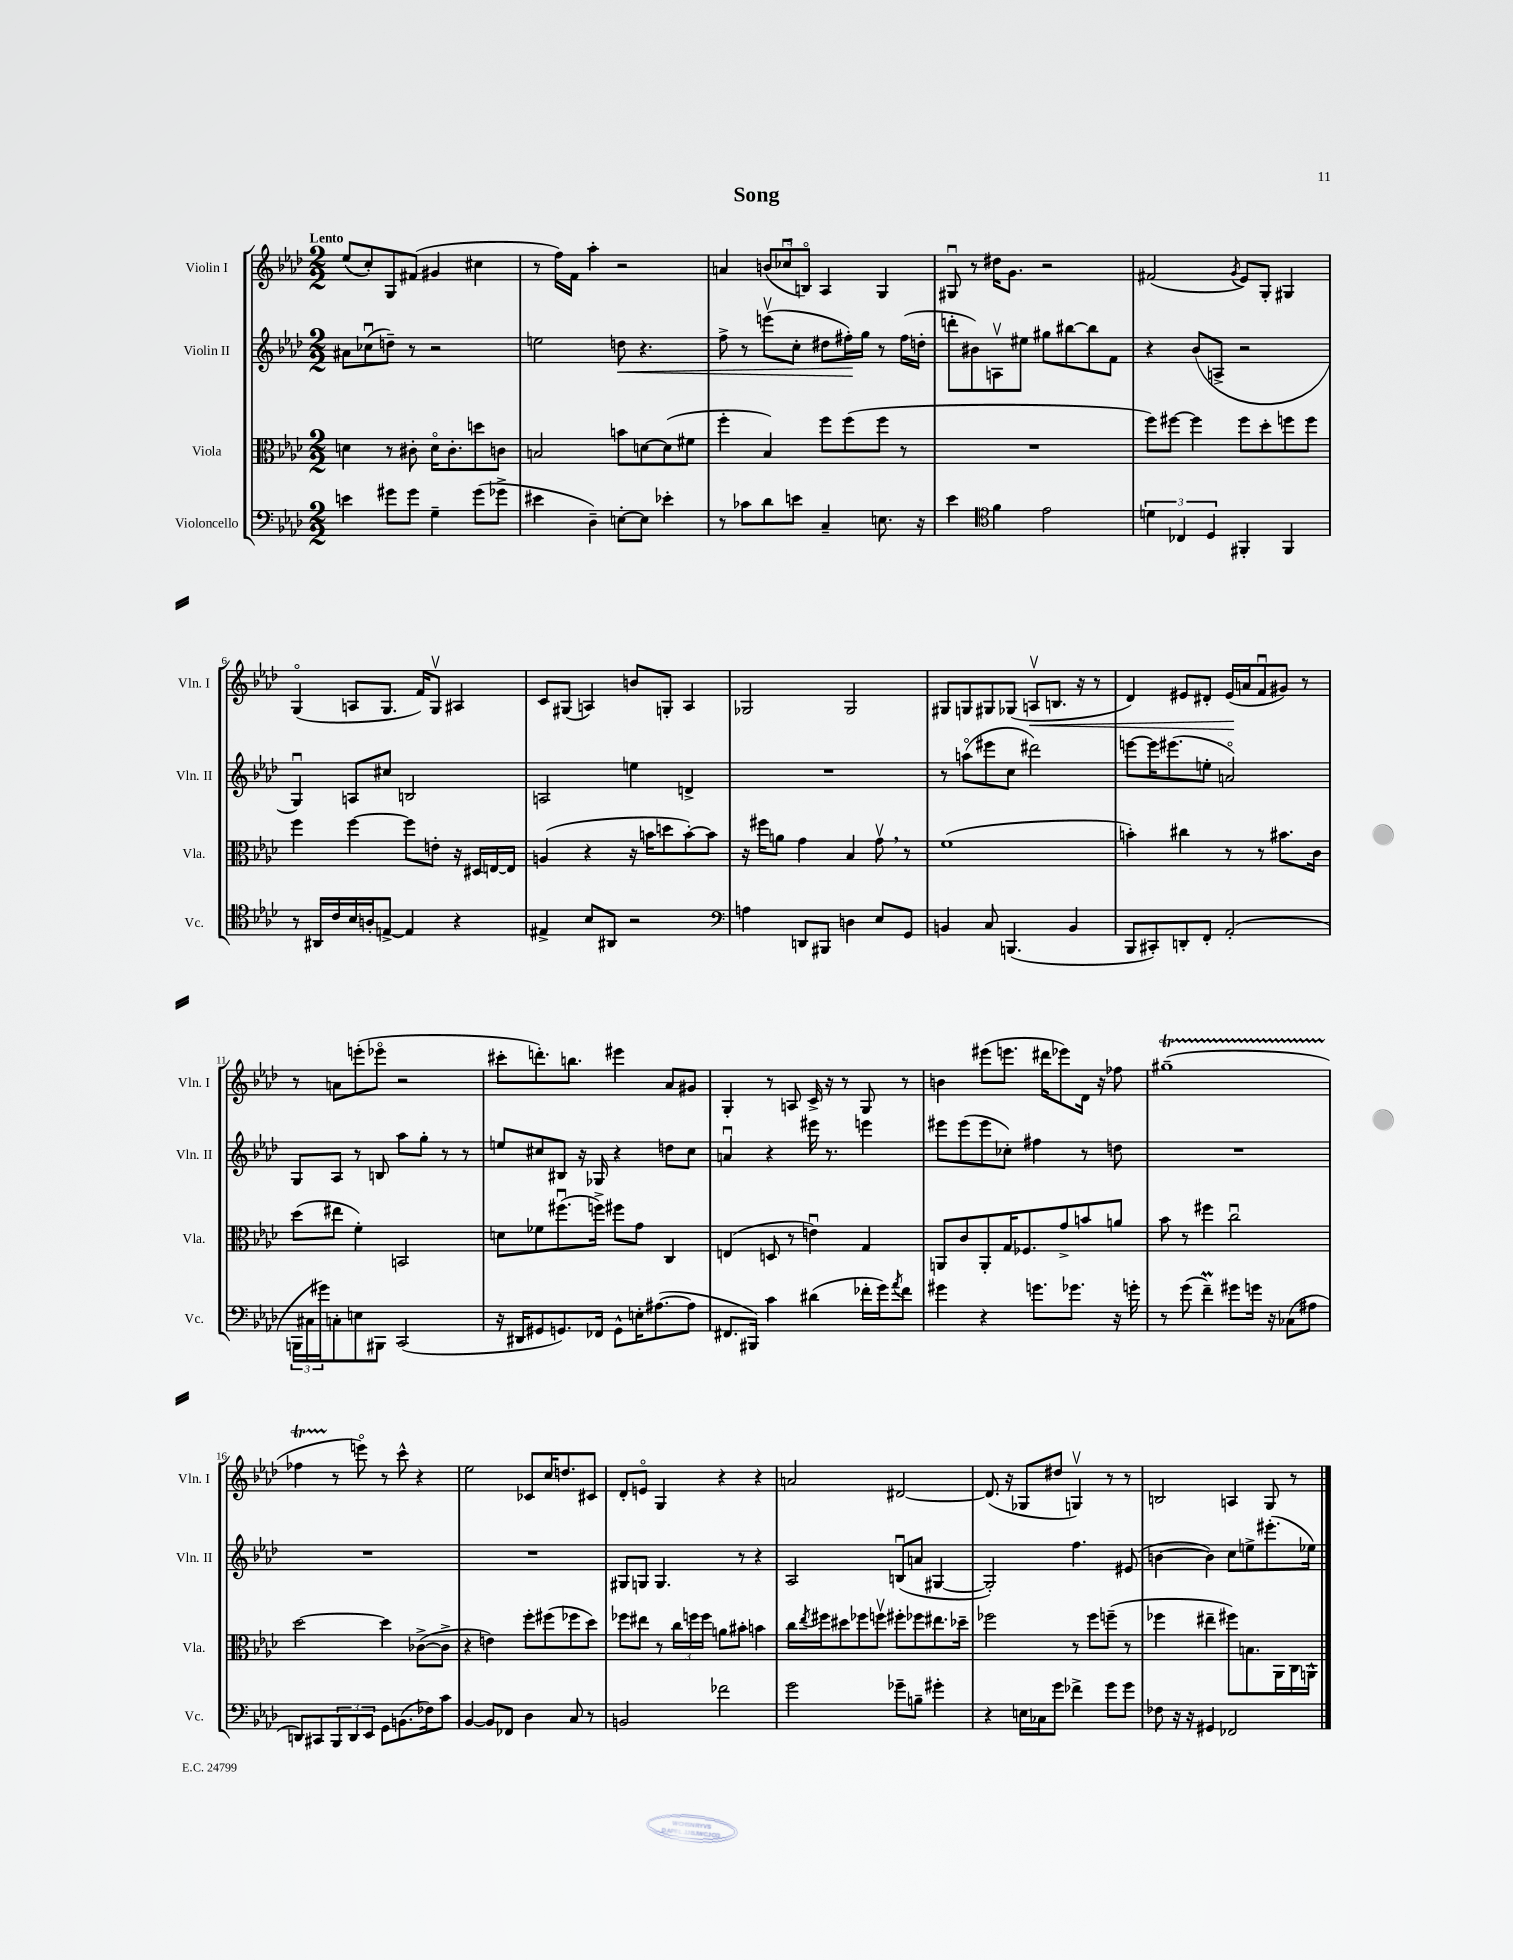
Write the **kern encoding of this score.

**kern	**kern	**kern	**dynam	**kern	**dynam
*part4	*part3	*part2	*part2	*part1	*part1
*staff4	*staff3	*staff2	*staff2	*staff1	*staff1
*I"Violoncello	*I"Viola	*I"Violin II	*	*I"Violin I	*
*I'Vc.	*I'Vla.	*I'Vln. II	*	*I'Vln. I	*
*clefF4	*clefC3	*clefG2	*	*clefG2	*
*k[b-e-a-d-]	*k[b-e-a-d-]	*k[b-e-a-d-]	*	*k[b-e-a-d-]	*
*M2/2	*M2/2	*M2/2	*	*M2/2	*
=1	=1	=1	=1	=1	=1
!	!	!	!	!LO:TX:a:B:t=Lento	!
4en\	4dn\	8a#X\L	.	(8ee-/L	.
.	.	(8cc-Xu\	.	8cc'/)	.
8g#X\L	8r	8ddn~\J)	.	8G/	.
8g#\J	8c#X'\	8r	.	(8f#X/J	.
4G~\	16d\KL	2r	.	4g#X/	.
.	8.c#'\	.	.	.	.
(8g#\L	8ddn\	.	.	4cc#X\	.
8g-X^\J	8cn\J	.	.	.	.
=2	=2	=2	=2	=2	=2
4e#X\	2Bn/	2een\	.	8r	.
.	.	.	.	16ff\LL)	.
.	.	.	.	16f\JJ	.
4D-~\)	.	.	.	4aa-'\	.
!	!	!	!LO:HP:b	!	!
[8En'\L	8bn\L	8ddn\	<	2r	.
8E\J]	[8dn\	4.r	.	.	.
4e-X'\	(8d\]	.	.	.	.
.	8f#X\J	.	.	.	.
=3	=3	=3	=3	=3	=3
8r	4ff'\	8ff^\	.	4an/	.
8c-X\L	.	8r	.	.	.
8d-\	4B-/)	(8eeenv\L	.	(12bn/L	.
.	.	.	.	12cc-Xu/	.
8en\J	.	8cc'\J	.	.	.
.	.	.	.	12Bn/J)	.
4C~/	8ff\L	8dd#X\L	.	4A-/	.
.	(8ff\	16ff#X'\L)	.	.	.
.	.	16gg\JJ	[	.	.
8.En\	8ff\J	8r	.	4G/	.
.	8r	(16ff#\LL	.	.	.
16r	.	16ddn'\JJ	.	.	.
=4	=4	=4	=4	=4	=4
4e-\	1r	8dddn'\L	.	8G#Xu/	.
.	.	8b#X\)	.	8r	.
*clefC4	*	*	*	*	*
4f\	.	8Anv\	.	16dd#X\KL	.
.	.	.	.	8.g\J	.
.	.	8ee#X\J	.	.	.
2e-\	.	8gg#X\L	.	2r	.
.	.	[8bb#X\	.	.	.
.	.	8bb#\]	.	.	.
.	.	8f\J	.	.	.
=5	=5	=5	=5	=5	=5
6dn\	8ff\L)	4r	.	(2f#X/	.
.	[8ff#X\J	.	.	.	.
6C-X/	.	.	.	.	.
.	4ff#\]	(8b-/L	.	.	.
6D-/	.	.	.	.	.
.	.	8An^/J	.	.	.
.	.	.	.	8qg/	.
4FF#X'/	8ff#\L	2r	.	8e-/L)	.
.	8dd-'\	.	.	8G'/J	.
4FF#/	8ffn\	.	.	4G#X/	.
.	8ff\J	.	.	.	.
!!LO:LB:g=z
=6	=6	=6	=6	=6	=6
8r	4ff\	4Gu/)	.	(4G/	.
16AA#X/LL	.	.	.	.	.
16c/	.	.	.	.	.
16B-/	[4ff\	8An/L	.	8An/L	.
16An'/J	.	.	.	.	.
[8En^/J	.	8cc#X/J	.	8.G/J	.
4E/]	8ff\L]	2Bn/	.	.	.
.	.	.	.	16f/KL)	.
.	8en'\J	.	.	8Gv/J	.
4r	16r	.	.	4A#X/	.
.	16D#X/LL	.	.	.	.
.	[16En/	.	.	.	.
.	16E/JJ]	.	.	.	.
=7	=7	=7	=7	=7	=7
4E#X^/	(4An/	2An/	.	8c/L	.
.	.	.	.	(8G#X/J	.
8B-/L	4r	.	.	4An/)	.
8AA#X/J	.	.	.	.	.
2r	16r	4een\	.	8bn/L	.
.	16bn\KL	.	.	.	.
.	8ddn\	.	.	8Gn'/J	.
.	[8b'\)	4dn^/	.	4A/	.
.	8b\J]	.	.	.	.
=8	=8	=8	=8	=8	=8
*clefF4	*	*	*	*	*
4An\	16r	1r	.	2G-X/	.
.	16ff#X\KL	.	.	.	.
.	8an\J	.	.	.	.
8DDn/L	4g\	.	.	.	.
8BBB#X/J	.	.	.	.	.
4Dn\	4B-/	.	.	2G-/	.
8E-/L	8gv,\	.	.	.	.
8GG/J	8r	.	.	.	.
=9	=9	=9	=9	=9	=9
4BBn/	(1f	8r	.	8G#X/L	.
.	.	(8aan\L	.	8Gn/	.
8C/	.	8eee#X\	.	8G#X/	.
(4.BBBn/	.	8cc\J	.	(8G-X/J	.
!	!	!	!	!	!LO:HP:b
.	.	2ddd#X\)	.	8Anv/L	<
.	.	.	.	8.Bn/J	.
4BB/	.	.	.	.	.
.	.	.	.	16r	.
.	.	.	.	8r	.
=10	=10	=10	=10	=10	=10
8BBB-/L	4bn'\)	[8eeen\L	.	4d-/)	.
8CC#X'/)	.	16eee\K]	.	.	.
.	.	(8.eee#X\	.	.	.
8DDn'/	4cc#X\	.	.	8e#X/L	.
8FF'/J	.	8een'\J	.	8d#X'/J	.
(2AA-'/	8r	2an/)	.	(16e#/LL	.
.	.	.	.	16an/J	[
.	8r	.	.	8fu/	.
.	8.b#X\L	.	.	8g#X/J)	.
.	.	.	.	8r	.
.	16c\Jk	.	.	.	.
!!LO:LB:g=z
=11	=11	=11	=11	=11	=11
24BBBn\LL	(8dd-\L	8G/L	.	8r	.
24C#X\	.	.	.	.	.
24g#X\J)	.	.	.	.	.
8Cn'\	8ee#X\J	8A-/J	.	8an\L	.
8En\	4f'\)	8r	.	(8eeen'\	.
8BBB#X\J	.	8Bn/	.	8eee-X\J	.
(2CC/	2BBn/	8aa-\L	.	2r	.
.	.	8gg'\J	.	.	.
.	.	8r	.	.	.
.	.	8r	.	.	.
=12	=12	=12	=12	=12	=12
16r	8dn\L	8een/L	.	8ccc#X'\L	.
16DD#X/KL	.	.	.	.	.
8GG#X/	8f-X\	8cc#X/	.	8.dddn'\)	.
8.GGn/)	(8.ff#Xu\	8B#X/J	.	.	.
.	.	.	.	8.bbn\J	.
.	.	16r	.	.	.
16FF-X/Jk	16ffn^\Jk)	16G-X/	.	.	.
8GG^^\L	8ff#X\L	4r	.	4eee#X\	.
16En'\K	8g\J	.	.	.	.
([8.A#X\	.	.	.	.	.
.	4C/	8ddn\L	.	8a-/L	.
8A#\J]	.	8cc#\J	.	8g#X/J	.
=13	=13	=13	=13	=13	=13
8.FF#X/L	(4En/	4anu/	.	4G'/	.
16BBB#X/Jk)	.	.	.	.	.
4c\	8Dn/	4r	.	8r	.
.	8r	.	.	8An/	.
(4d#X\	4enu\)	16eee#X\	.	16c^/	.
.	.	8.r	.	16r	.
.	.	.	.	8r	.
16f-X'\LL	4G/	4eeen\	.	8G/	.
16g\J)	.	.	.	.	.
8qa-/	.	.	.	.	.
8f-\J	.	.	.	8r	.
=14	=14	=14	=14	=14	=14
4g#X\	8AAn/L	8eee#X\L	.	4bn\	.
.	8c/	(8eee#\	.	.	.
4r	8AA'/	8eee#\	.	(8eee#X\L	.
.	16G/K	8cc-X'\J)	.	8.eeen\J	.
.	8.F-X/	.	.	.	.
8.gn\L	.	4ff#X\	.	.	.
.	.	.	.	16ddd#X\KL	.
.	8g^/	.	.	8eee-X\)	.
8.g-X\J	.	.	.	.	.
.	8bn/	8r	.	16d-\Jk	.
.	.	.	.	16r	.
16r	8an/J	8ddn\	.	8ff-X\	.
16gn'\	.	.	.	.	.
=15	=15	=15	=15	=15	=15
8r	8b-\	1r	.	(1gg#Xt~	.
(8g\	8r	.	.	.	.
4fM~\)	4ff#X\	.	.	.	.
8g#X\L	2ccu\	.	.	.	.
16gn\Jk	.	.	.	.	.
16r	.	.	.	.	.
(8C-X\L	.	.	.	.	.
8A#X\J	.	.	.	.	.
!!LO:LB:g=z
=16	=16	=16	=16	=16	=16
8DDn/L)	[2dd-\	1r	.	4ff-XTTT\	.
8CC#X/	.	.	.	.	.
12BBB-/	.	.	.	8r	.
12DD/	.	.	.	.	.
.	.	.	.	8eeen\)	.
12EE-/J	.	.	.	.	.
8GG\L	4dd-\]	.	.	8r	.
(8.BBn\	.	.	.	8ccc^^\	.
.	([8c-X^\L	.	.	4r	.
16F-X\k)	.	.	.	.	.
8c\J	8c-^\J]	.	.	.	.
=17	=17	=17	=17	=17	=17
[4BB-/	4r	1r	.	2ee-\	.
8BB-/L]	4en\)	.	.	.	.
8FF-X/J	.	.	.	.	.
4D-\	8ff'\L	.	.	8c-X/L	.
.	(8ff#X\	.	.	16cc/K	.
.	.	.	.	8.ddn/	.
8C/	8ff-X\	.	.	.	.
8r	8dd-\J)	.	.	8c#X/J	.
=18	=18	=18	=18	=18	=18
2BBn/	8ff-X\L	8G#X/L	.	8d-'/L	.
.	8ee#X\J	8Gn/J	.	8en/J	.
.	8r	4.G/	.	4G/	.
.	24cc\LL	.	.	.	.
.	24ffn\	.	.	.	.
.	24ff\JJ	.	.	.	.
2f-X\	8an\L	.	.	4r	.
.	8b#X'\J	8r	.	.	.
.	4bn\	4r	.	4r	.
=19	=19	=19	=19	=19	=19
2g\	16cc\LL	2A-/	.	2an/	.
.	8qee-/	.	.	.	.
.	16ff#X\J	.	.	.	.
.	8dd#X\	.	.	.	.
.	8ff-X\	.	.	.	.
.	8ffnv\J	.	.	.	.
8g-X~\L	8ff#X'\L	(8Bnu/L	.	[2d#X/	.
8Bn~\J	8ff-X\	8an/J	.	.	.
4g#X'\	8.ee#X\	[4G#X/	.	.	.
.	16dd-X~\Jk	.	.	.	.
=20	=20	=20	=20	=20	=20
4r	2ff-X\	2G#'/])	.	(8.d#/]	.
.	.	.	.	16r	.
16En\LL	.	.	.	8G-X/L	.
16C-X\J	.	.	.	.	.
8g\J	.	.	.	8dd#X/J	.
4f-X^\	8r	4.ff\	.	4Gnv/)	.
.	8ff-\L	.	.	.	.
8g\L	(8ffn~\J	.	.	8r	.
8g\J	8r	(8e#X/	.	8r	.
=21	=21	=21	=21	=21	=21
8F-X\	4ff-X\	[4bn\	.	2Bn/	.
16r	.	.	.	.	.
16r	.	.	.	.	.
4GG#X/	4ee#X~\	4b\])	.	.	.
2FF-X/	8ff#X\L)	8cc\L	.	4An/	.
.	8.Bn\	8een^\	.	.	.
.	.	(8.eee#X'\	.	8G/	.
.	16AA-\L	.	.	.	.
.	16C\	.	.	8r	.
.	16AAn^^\JJ	16ee-X\Jk)	.	.	.
==	==	==	==	==	==
*-	*-	*-	*-	*-	*-
